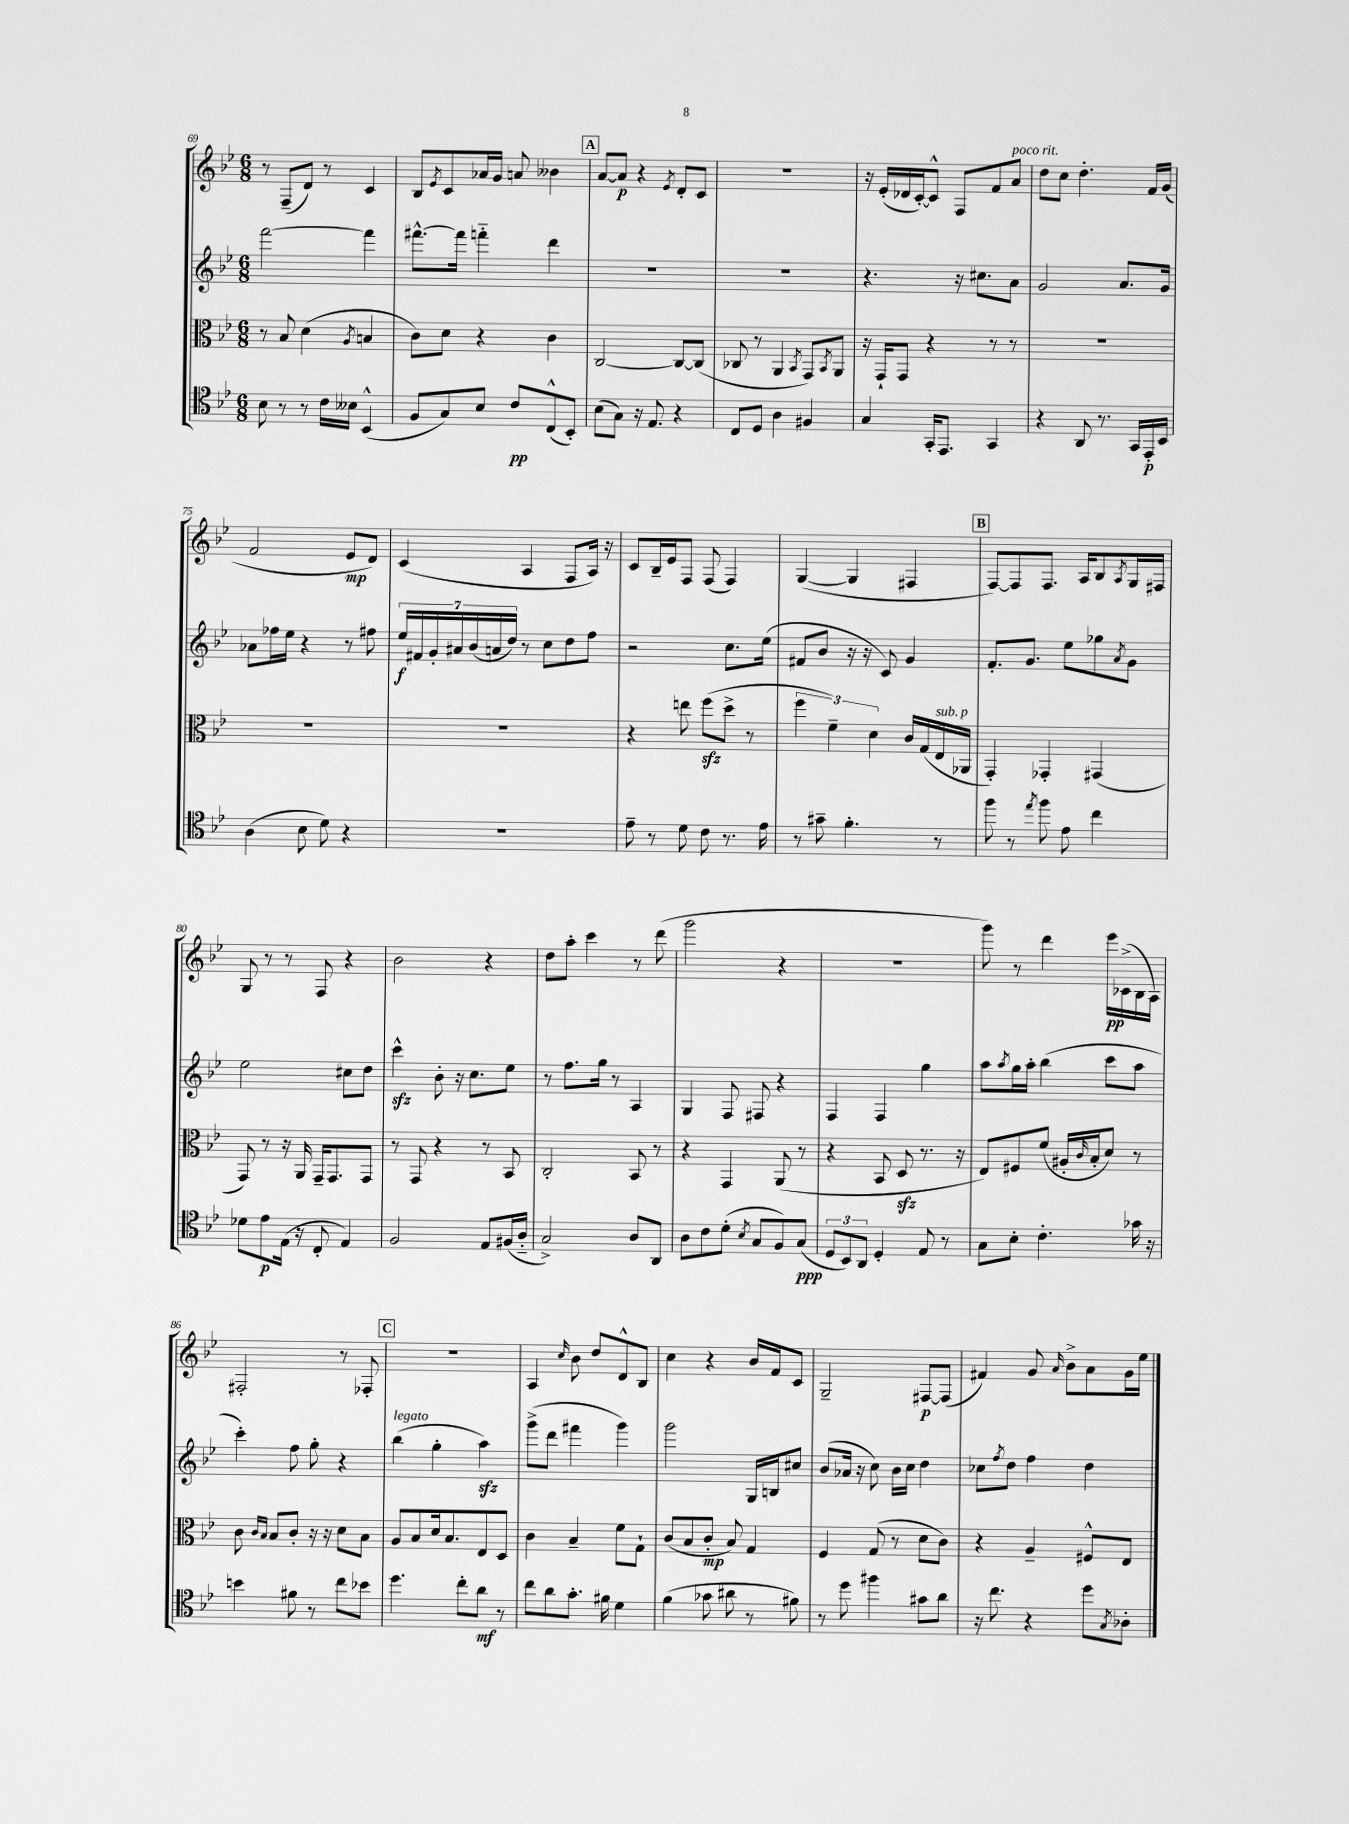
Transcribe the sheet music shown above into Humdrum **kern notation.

**kern	**kern	**kern	**kern
*staff4	*staff3	*staff2	*staff1
*clefC4	*clefC3	*clefG2	*clefG2
*k[b-e-]	*k[b-e-]	*k[b-e-]	*k[b-e-]
*M6/8	*M6/8	*M6/8	*M6/8
8B-	8r	[2fff	8r
8r	8B-	.	(8F~
8r	(4d	.	8d)
16c	.	.	8r
16B--	.	.	.
.	8qA	.	.
(4BB-^^	4B	4fff]	4c
=	=	=	=
8F	8c)	[8.fff#^^	8B-
.	.	.	8qe-
8G)	8d	.	8c
.	.	16fff#]	.
8B-	4r	4fff'~	16a-
.	.	.	16g
8c	.	.	8a
(8C^^	4c	4ddd	4b--
8BB-')	.	.	.
=	=	=	=
(8B-	[2C	2.r	[8a
8G)	.	.	8a]
16r	.	.	4r
8.E-	.	.	.
.	.	.	8qe-
4r	8C_	.	8d'
.	(8C]	.	8c
=	=	=	=
8C	8C-	2.r	2.r
8D	8r	.	.
4A	4AA	.	.
.	8qBB-	.	.
4F#	8GG)	.	.
.	8qBB-	.	.
.	8AA	.	.
=	=	=	=
4G	16r	4.r	16r
.	16GG`	.	(16e-'
.	8GG	.	16d-
.	.	.	[16c')
16GG'	4r	.	8c^^]
8.EE-	.	.	.
.	.	16r	8F
.	.	8.cc#	.
4GG	8r	.	8f
.	8r	8a	8a
=	=	=	=
4r	2.r	2g	8dd
.	.	.	8cc
8AA	.	.	4.dd'
8.r	.	.	.
.	.	8.a	.
16GG	.	.	.
16EE-'	.	.	16f
16BB-	.	16g	(16g
=	=	=	=
(4A	2.r	8a-	2f
.	.	16ff-	.
.	.	16ee-	.
8B-	.	4r	.
8d)	.	.	.
4r	.	8r	8e-
.	.	8ff#	8d)
=	=	=	=
2.r	2.r	28ee-	(4c
.	.	28f#	.
.	.	28g'	.
.	.	28a#	.
.	.	(28b-	.
.	.	28a	.
.	.	28dd)	.
.	.	8r	4A
.	.	8cc	.
.	.	8dd	8F
.	.	8ff	16A)
.	.	.	16r
=	=	=	=
8e-~	4r	2r	8c
8r	.	.	16B-~
.	.	.	16e-
8d	8ee	.	8F
8c	(8ff	.	(8F
8.r	8dd^	8.cc	4F)
.	8r	.	.
16e-	.	(16ee-	.
=	=	=	=
8r	6ff	8f#	([4G
8g#~	.	8b-	.
.	6f~)	.	.
4.f'	.	16r	4G]
.	.	16r	.
.	6d	.	.
.	.	8c)	.
.	16c	4g	4F#
.	(16G	.	.
8r	16E-	.	.
.	16AA-	.	.
=	=	=	=
8ff	4GG')	8.f'	[8F)
8r	.	.	8F]
.	.	8.g	.
8qee-	.	.	.
8ff	4GG-'	.	8.F
8e-	.	8ee-	.
.	.	.	16A
4cc	(4GG#	8gg-	8B-
.	.	8qa	8qA
.	.	8g	16G
.	.	.	16F#
=	=	=	=
8d-	8GG)	2ee-	8G
8e-	8r	.	8r
(16E-	16r	.	8r
16r	16AA	.	.
8C'	16GG~	.	8F
.	8.GG	.	.
4E-)	.	8cc#	4r
.	8GG	8dd	.
=	=	=	=
2F	8r	4ccc^^	2b-
.	8GG	.	.
.	4r	8b-'	.
.	.	16r	.
.	.	8.cc	.
8E-	8r	.	4r
(16F#	8BB-	8ee-	.
16A'~	.	.	.
=	=	=	=
2G^)	2C'	8r	8dd
.	.	8.ff	8aa'
.	.	.	4ccc
.	.	16gg	.
.	.	8r	.
8A	8BB-	4A	8r
8AA	8r	.	(8ddd
=	=	=	=
8A	4r	4G	2ggg
8c	.	.	.
(8d'	4GG	8F	.
8qB-	.	.	.
8G	.	8F#	.
8F)	(8AA	4r	4r
(8G	8r	.	.
=	=	=	=
12D	4r	4F	2.r
12BB-)	.	.	.
12AA	.	.	.
4D'	8BB-	4F	.
.	8D	.	.
8E-	8.r	4gg	.
8r	.	.	.
.	16r	.	.
=	=	=	=
8G	8E-)	8aa	8ggg)
.	.	8qaa	.
8B-'	8F#	16gg	8r
.	.	16aa'	.
4.c'	(8f	(4bb-	4ddd
.	16A#'	.	.
.	16qqc	.	.
.	16B-'	.	.
.	8d)	8ccc	16eee-
.	.	.	(16c-^
16g-	8r	8aa	16B-
16r	.	.	16A)
=	=	=	=
4b	8c	4ccc')	2F#'
.	16qqc	.	.
.	16qqB-	.	.
.	8B-	.	.
8f#	8c'	8ff	.
8r	16r	8gg'	.
.	16r	.	.
8cc	8d	4r	8r
8b-	8B-	.	8F-'
=	=	=	=
4.dd	8A	(4bb-	2.r
.	8B-	.	.
.	16d	4gg'	.
.	8.B-	.	.
8cc'	.	.	.
8a	8E-	4aa)	.
8r	8D	.	.
=	=	=	=
8cc	4c	(8ggg^	4A
8a	.	8ddd	.
.	.	.	16qqcc
8.g'	4B-~	4fff#	8b-
.	.	.	8dd
16f#	.	.	.
4d	8f	4ggg)	8d^^
.	8G`	.	8B-
=	=	=	=
(4f	(8c	2ggg	4cc
.	8B-	.	.
8g-	8c'	.	4r
8a#	8B-)	.	.
8r	4G	16G	16b-
.	.	16B	16f
8f#)	.	8cc#	8c
=	=	=	=
8r	4F	(8b-	2G~
8dd	.	16a-	.
.	.	16r	.
4ff#	(8G	8cc)	.
.	8r	16b-	.
.	.	16cc	.
8g#	8d	4dd	[8F#
8a	8c)	.	(8F#]
=	=	=	=
16r	4r	8cc-	4f#)
8.cc	.	.	.
.	.	8qff	.
.	.	8dd	.
4r	4A~	4ff	8g
.	.	.	16qqa
.	.	.	8b-^
8dd	8F#^^	4dd	8a
8qG	.	.	.
8A-'	8E-	.	16g
.	.	.	16ee-
==	==	==	==
*-	*-	*-	*-
